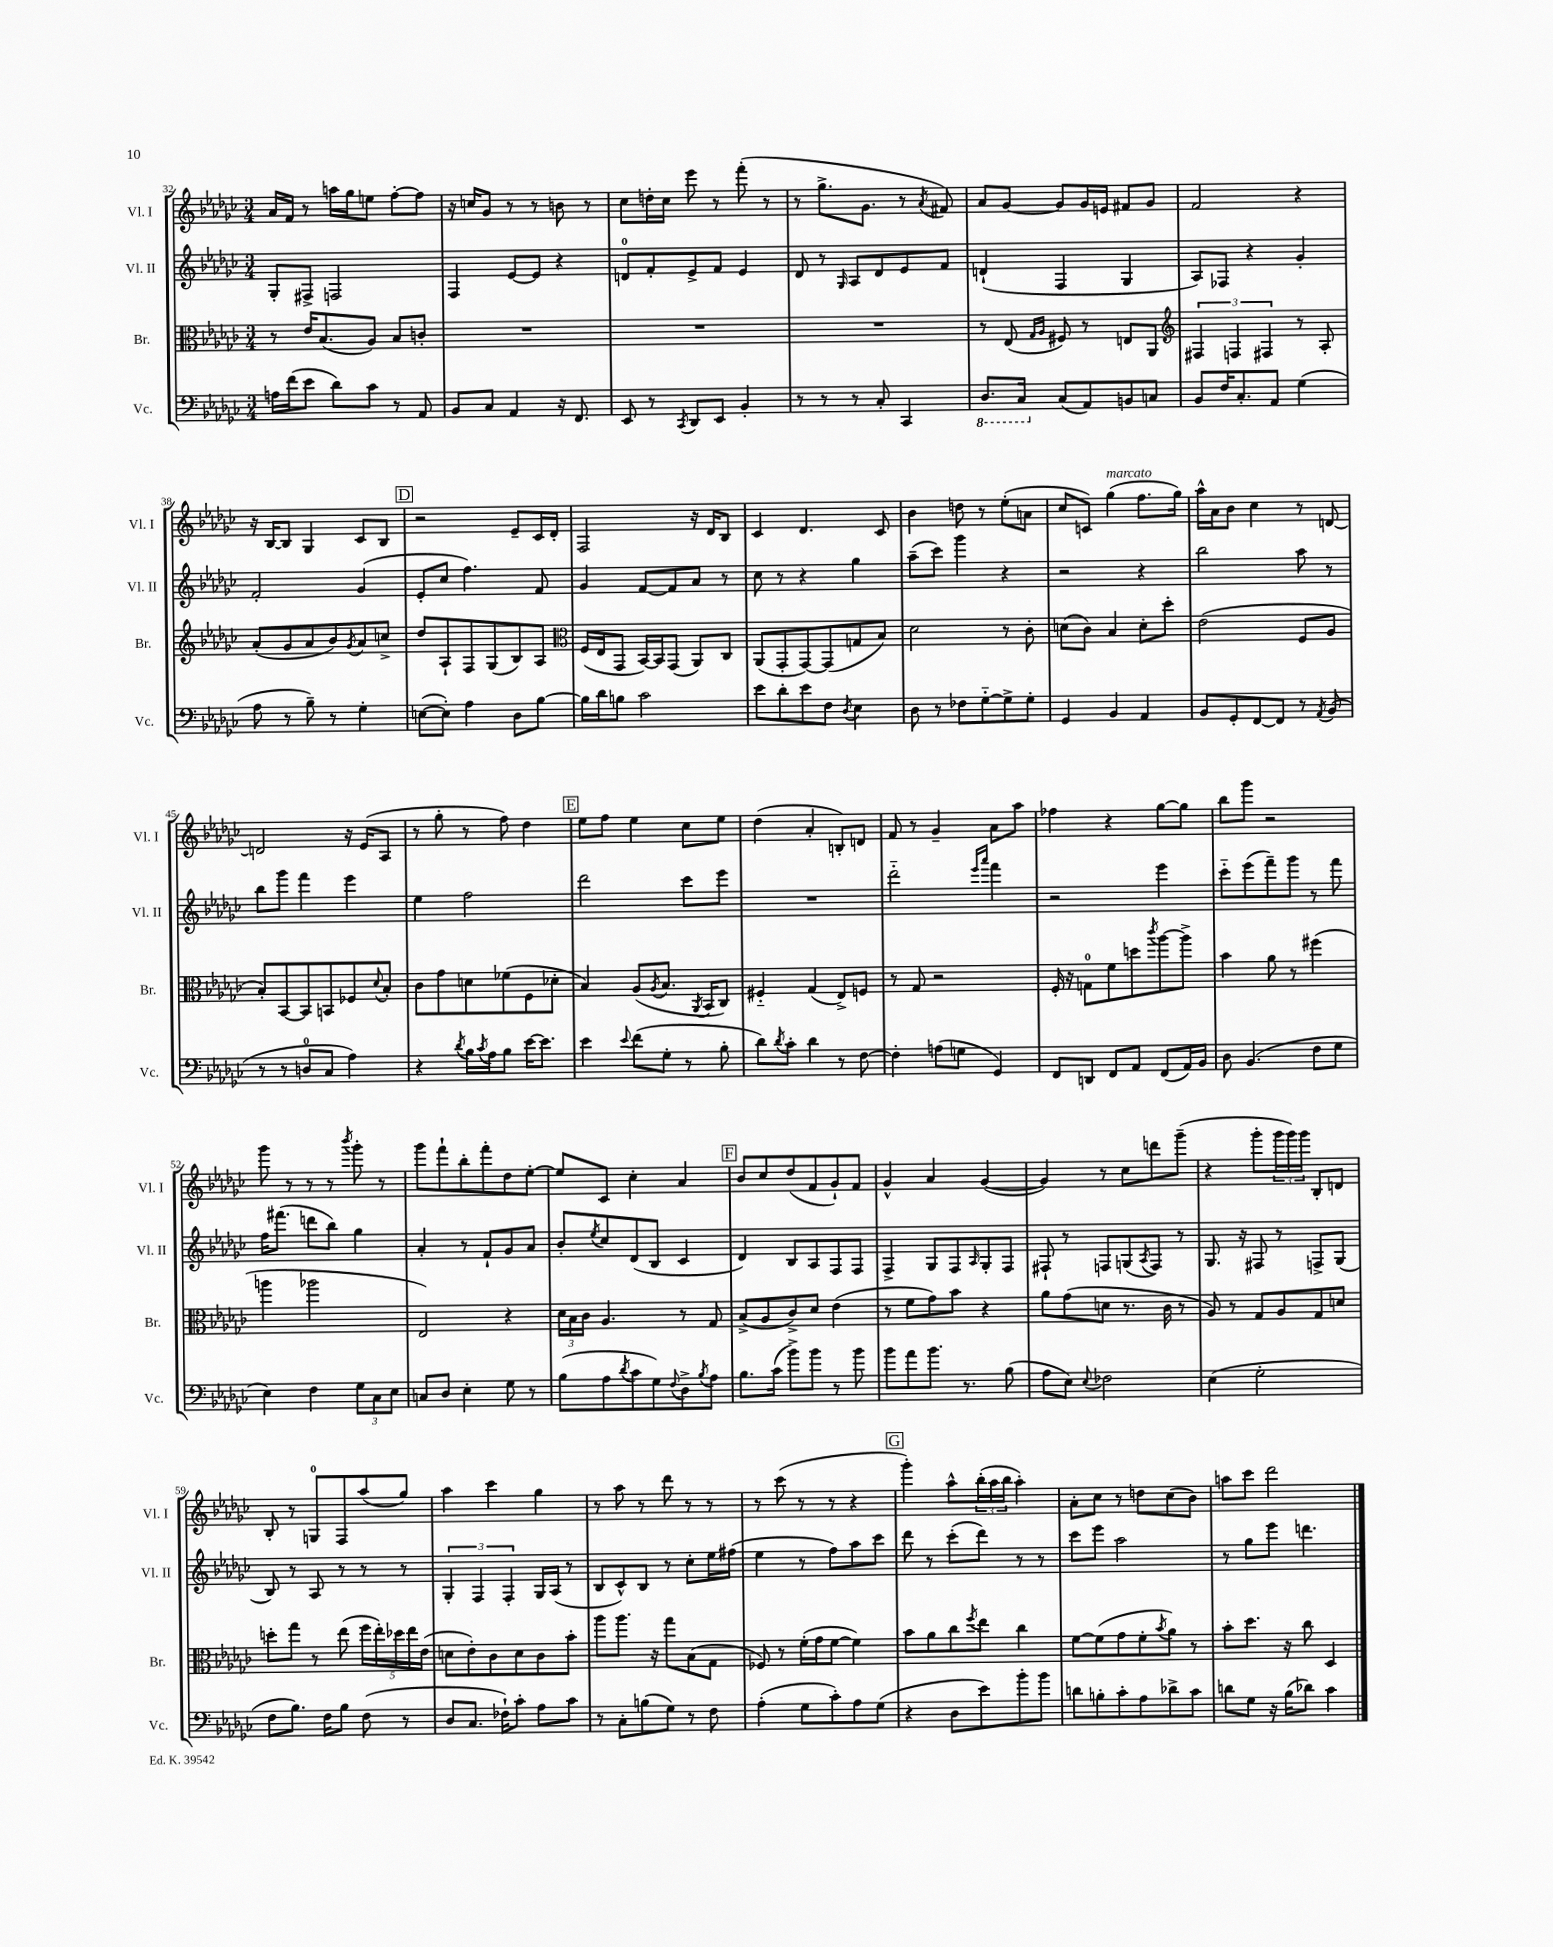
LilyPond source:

<<
\new StaffGroup <<
\new Staff = "s0" \with { instrumentName = "Vl. I" shortInstrumentName = "Vl. I" } {
    \clef treble \key ges \major \numericTimeSignature \time 3/4
    aes'16 f'16 r8 a''16 ges''16 e''8 f''8~-. f''8 |
    r16 c''16 ges'8 r8 r8 b'8 r8 |
    ces''8 d''16-. ces''16 ees'''8 r8 f'''8-.( r8 |
    r8 ges''8.-> ges'8. r8 \acciaccatura { aes'8 } fis'8) |
    aes'8 ges'8~ ges'8 ges'16 e'16 fis'8 ges'8 |
    f'2 r4 |
    r16 bes16~ bes8 ges4 ces'8 bes8 |
    \mark \markup { \box "D" } r2 ees'8-- ces'16 des'16-. |
    f2 r16 des'16 bes8 |
    ces'4 des'4. ces'8 |
    bes'4 d''8 r8 ees''8-.( a'8 |
    ces''8 c'8) ges''4^\markup { \italic "marcato" }( f''8. ges''16) |
    aes''16-^ aes'16 bes'8 ces''4 r8 d'8~ |
    d'2 r16 ees'16( aes8 |
    r8 ges''8-. r8 f''8) des''4 |
    \mark \markup { \box "E" } ees''8 f''8 ees''4 ces''8 ees''8 |
    des''4( aes'4-. b8-.) d'8 |
    f'8 r8 ges'4-- aes'8 aes''8 |
    fes''4 r4 ges''8~ ges''8 |
    bes''8 ges'''8 r2 |
    ges'''8 r8 r8 r8 \acciaccatura { bes'''8 } ges'''8-. r8 |
    ges'''8 f'''8-! bes''8-. f'''8-. des''8 ees''8~-. |
    ees''8 ces'8 ces''4-. aes'4 |
    \mark \markup { \box "F" } bes'8 ces''8 des''8( f'8 ges'8-!) f'8 |
    ges'4-^ aes'4 ges'4~( |
    ges'4) r8 ces''8 d'''8 ges'''8--( |
    r4 ges'''8-. \tuplet 3/2 { ges'''16 ges'''16) ges'''16 } bes8-. d'8 |
    bes8-. r8 g8-0 f8 aes''8( ges''8) |
    aes''4 ces'''4 ges''4 |
    r8 aes''8 r8 des'''8 r8 r8 |
    r8 ces'''8( r8 r8 r4 |
    \mark \markup { \box "G" } ges'''4-.) aes''8-^ \tuplet 3/2 { bes''16-.( aes''16 bes''16 } aes''4-.) |
    aes'8-. ces''8 r8 d''8 ces''8( bes'8) |
    a''8 ces'''8 des'''2 \bar "|." |
}
\new Staff = "s1" \with { instrumentName = "Vl. II" shortInstrumentName = "Vl. II" } {
    \clef treble \key ges \major \numericTimeSignature \time 3/4
    ges8-. fis8-> f2 |
    f4 ees'8~ ees'8 r4 |
    d'8-0 f'8-. ees'8-> f'8 ees'4 |
    des'8 r8 \grace { ges16 } aes8 des'8 ees'8 f'8 |
    d'4-!( f4 ges4 |
    aes8) fes8 r4 ges'4-. |
    f'2-. ges'4( |
    \mark \markup { \box "D" } ees'8-. ces''8 f''4.) f'8 |
    ges'4 f'8~ f'8 aes'8 r8 |
    ces''8 r8 r4 ges''4 |
    aes''8--( ces'''8) ges'''4 r4 |
    r2 r4 |
    bes''2 aes''8 r8 |
    bes''8 ges'''8 f'''4 ees'''4 |
    ees''4 f''2 |
    \mark \markup { \box "E" } des'''2 ces'''8 ees'''8 |
    R2. |
    des'''2-_ \grace { ees'''16 aes'''16 } f'''4 |
    r2 ees'''4 |
    ces'''8-_ ees'''8( f'''8--) ges'''8 r8 f'''8 |
    f''16 fis'''8.( d'''8 bes''8) ges''4 |
    aes'4-. r8 f'8-! ges'8 aes'8 |
    bes'8-. \acciaccatura { ees''8 } ces''8 des'8( bes8 ces'4 |
    \mark \markup { \box "F" } des'4) bes8 aes8 f8 f8 |
    f4-> ges8 f8 \grace { aes16 } ges8-. f8 |
    fis8-! r8 f8 g8( \acciaccatura { aes8 } f8) r8 |
    ges8. r16 fis8 r8 f8-> ges8( |
    bes8) r8 aes8 r8 r8 r8 |
    \tuplet 3/2 { ges4-. f4 f4-. } ges16 aes16( r8 |
    bes8 ces'8-^) bes8 r8 ces''8-. ees''16 fis''16( |
    ees''4 r8 f''8) aes''8 ces'''8 |
    \mark \markup { \box "G" } des'''8 r8 ces'''8-.( des'''8) r8 r8 |
    ces'''8 ees'''8 aes''2 |
    r8 ges''8 ees'''8 d'''4. \bar "|." |
}
\new Staff = "s2" \with { instrumentName = "Br." shortInstrumentName = "Br." } {
    \clef alto \key ges \major \numericTimeSignature \time 3/4
    r8 ees'16 bes8.( aes8) bes8 c'8-. |
    R2. |
    R2. |
    R2. |
    r8 ees8( \grace { ges16 aes16 } fis8) r8 e8 aes,8 |
    \clef treble \tuplet 3/2 { fis4 f4 fis4 } r8 aes8-. |
    aes'8-.( ges'8 aes'8 bes'8) \acciaccatura { ges'8 } aes'8 c''8-> |
    \mark \markup { \box "D" } des''8 aes8-! f8 ges8( bes8) aes8 |
    \clef alto f16( ees16 ges,8 bes,16~) bes,16 ges,8( aes,8) ces8 |
    aes,8( ges,8-. ges,8~) ges,8( g8 bes8) |
    des'2 r8 ces'8-. |
    d'8( ces'8) bes4 d'8-. des''8-. |
    ees'2( f8 aes8 |
    bes8-.) bes,8~ bes,8 b,8 fes8 \appoggiatura { des'8 } bes8-. |
    ces'8 ges'8 d'8 fes'8( f8 des'8-. |
    \mark \markup { \box "E" } bes4) aes8( \acciaccatura { aes8 } bes8. \acciaccatura { aes,8 } bes,16 ces8) |
    fis4-_ ges4( ees8->) f8 |
    r8 ges8 r2 |
    f16-. r16 g8-0 f'8 d''8 \acciaccatura { ces'''8 } aes''8~ aes''8-> |
    bes'4 aes'8 r8 fis''4( |
    a''4 aes''2 |
    ees2) r4 |
    \tuplet 3/2 { des'16 bes16 ces'16 } aes4. r8 ges8 |
    \mark \markup { \box "F" } bes8->( aes8 ces'8->) des'8 ees'4( |
    r8 f'8 ges'8) bes'8 r4 |
    aes'8 ges'8( d'8 r8. ces'16 r8 |
    aes8) r8 ges8 aes8 ges8 d'8 |
    d''8-. ges''8 r8 ees''8( \tuplet 5/4 { f''16 ees''16-.) des''16 ees''16 ees'16( } |
    d'8 ees'8-.) ces'8 d'8 ces'8 bes'8-. |
    aes''8 aes''8. r16 ges''8 bes8( ges8 |
    fes8) r8 f'16-.( ges'16 f'8~ f'4) |
    \mark \markup { \box "G" } bes'8 aes'8 ces''8 \acciaccatura { f''8 } ees''8 ces''4 |
    f'8~ f'8( ges'8 f'8-. \acciaccatura { bes'8 } aes'8) r8 |
    bes'8-. des''8. r16 ces''8 des4 \bar "|." |
}
\new Staff = "s3" \with { instrumentName = "Vc." shortInstrumentName = "Vc." } {
    \clef bass \key ges \major \numericTimeSignature \time 3/4
    a16 f'16( ees'8 des'8) ces'8 r8 aes,8 |
    bes,8 ces8 aes,4 r16 f,8. |
    ees,8 r8 \acciaccatura { ces,8 } des,8 ees,8 bes,4-. |
    r8 r8 r8 ces8-. ces,4 |
    \ottava #-1 des,8. ces,16 \ottava #0 ces8( aes,8) b,8 c8 |
    bes,8 f16 ces8.-. aes,8 ges4( |
    aes8 r8 bes8--) r8 ges4-. |
    \mark \markup { \box "D" } e8~( e8-.) aes4 des8 bes8~ |
    bes16 des'16 b8 ces'2 |
    ees'8 des'8-. ees'8 f8 \acciaccatura { des8 } ees4 |
    des8 r8 fes8 ges8~-_ ges8-> ges8-. |
    ges,4 bes,4 aes,4 |
    bes,8 ges,8-. f,8~ f,8 r8 \acciaccatura { aes,8 } bes,8( |
    r8 r8 d8-0 ces8 aes4) |
    r4 \acciaccatura { des'8 } bes16 \acciaccatura { ces'8 } aes16 bes8 ees'16~ ees'8. |
    \mark \markup { \box "E" } ees'4 \appoggiatura { ees'8 } f'8( ges8-. r8 bes8-. |
    des'8) \acciaccatura { des'8 } ces'8-. des'4 r8 f8~ |
    f4-. a8( g8 ges,4) |
    f,8 d,8 f,8 aes,8 f,8( aes,16) bes,16 |
    des8 bes,4.( f8 ges8 |
    ees4) f4 \tuplet 3/2 { ges8 ces8 ees8 } |
    c8 des8 ees4-. ges8 r8 |
    bes8( aes8 \acciaccatura { des'8 } ces'8 ges8) \appoggiatura { f8 } des8-> \acciaccatura { bes8 } aes8 |
    \mark \markup { \box "F" } bes8. ces'16( bes'8->) bes'8 r8 bes'8 |
    bes'8 aes'8 bes'8. r8. bes8( |
    aes8 ees8) \appoggiatura { ees8 } fes2 |
    ees4( ges2-. |
    f8 bes8.) f16 bes8 f8( r8 |
    des8 ces8. fes16-!) ces'8-. aes8 ces'8 |
    r8 ces8-. b8( ges8) r8 f8 |
    aes4-.( ges8 ces'8-.) aes8 ges8( |
    \mark \markup { \box "G" } r4 des8 ees'8) bes'8-. bes'8 |
    d'8 b8-. ces'8-. aes8 des'8-> ces'8 |
    d'8 ges8 r16 bes16( des'8) ces'4 \bar "|." |
}
>>
>>
\layout { \context { \Score currentBarNumber = #32 } }
